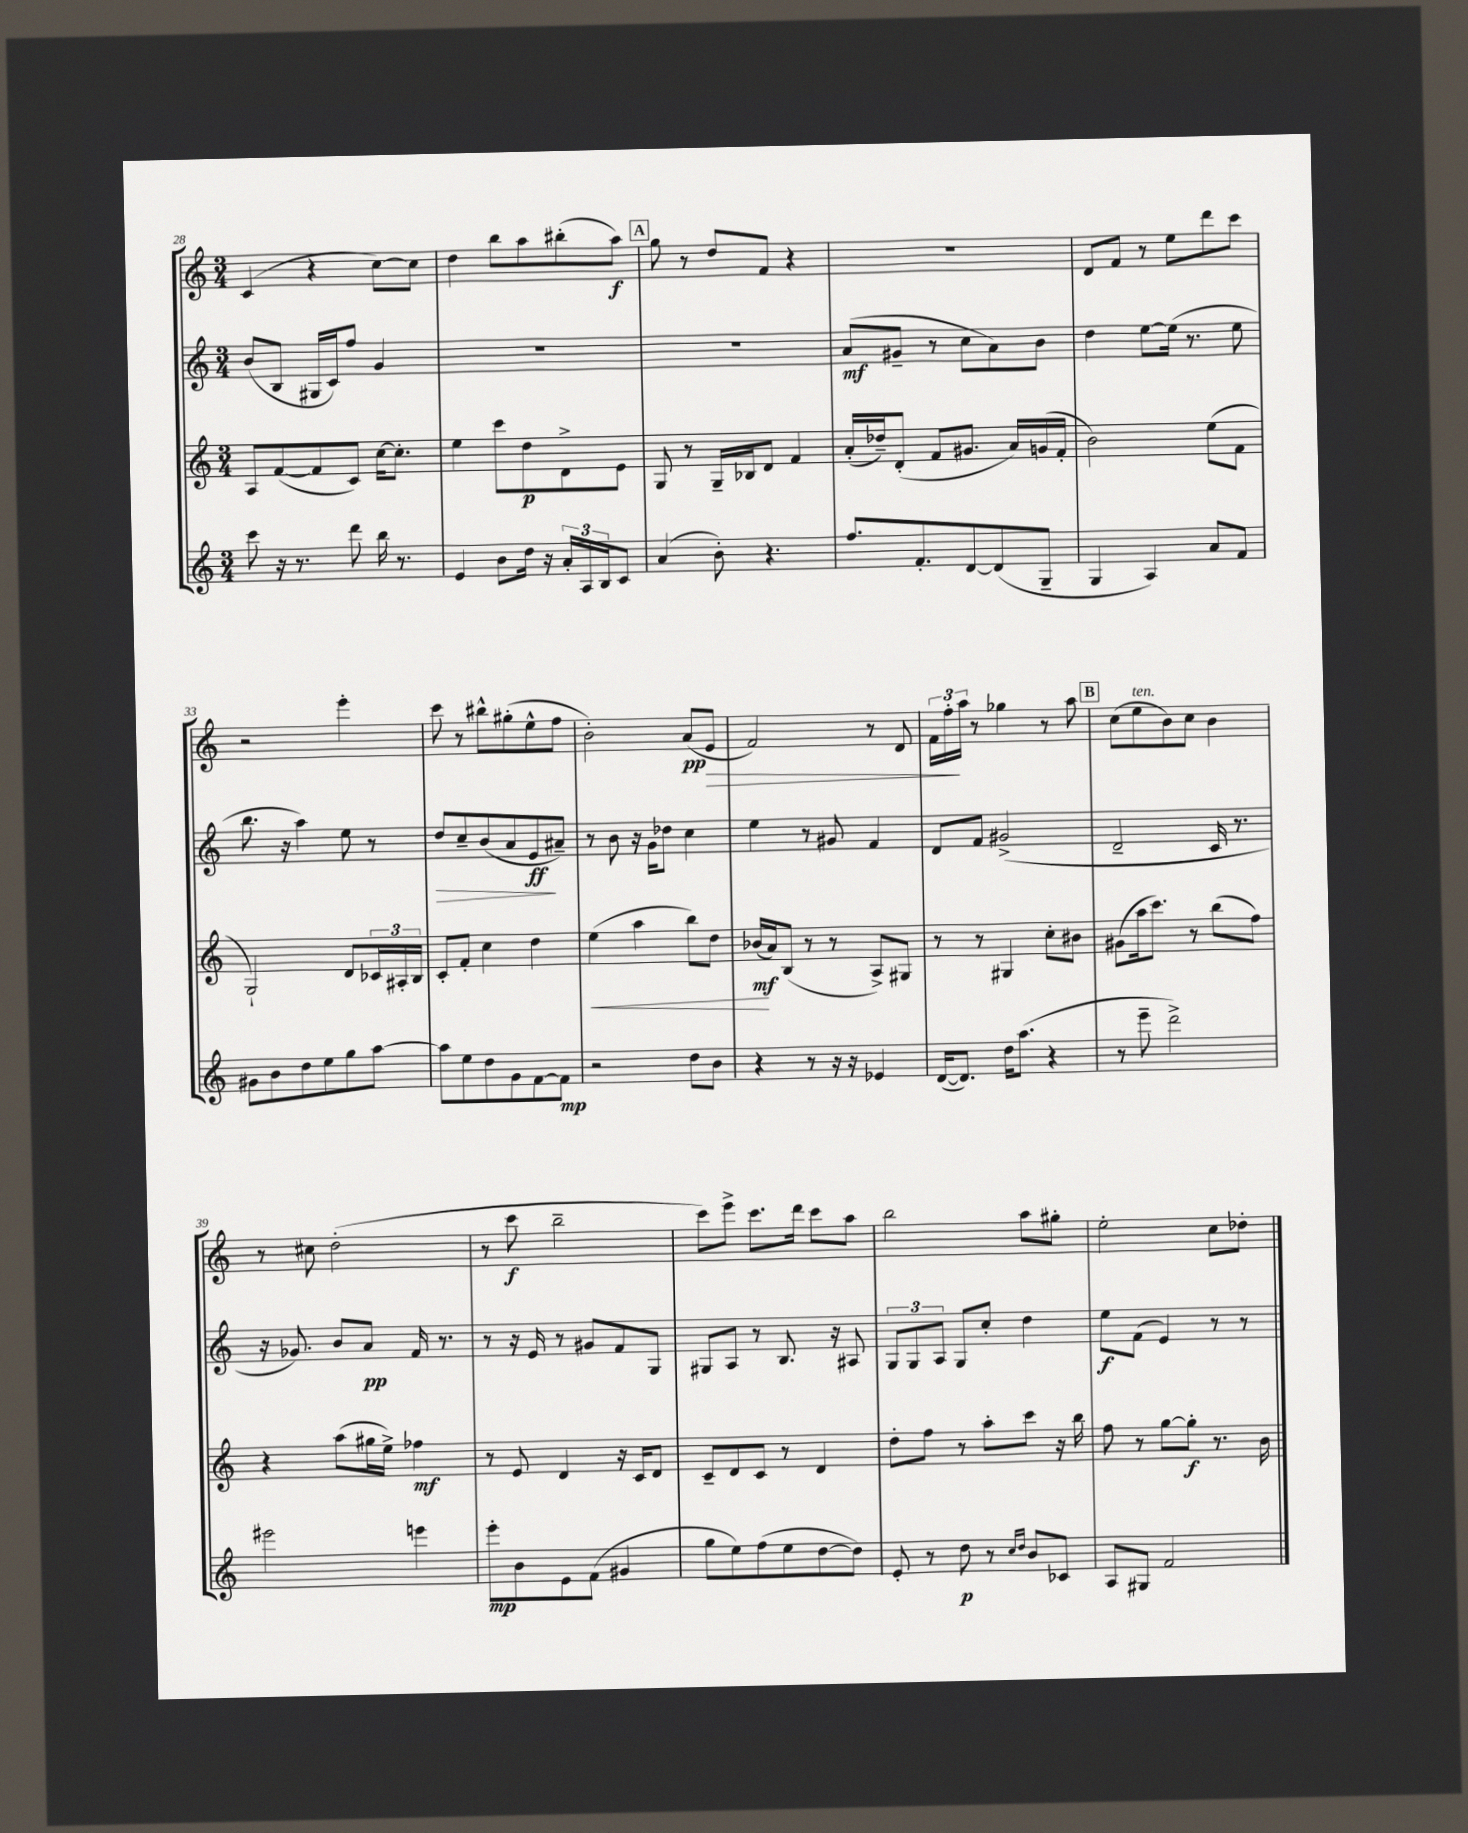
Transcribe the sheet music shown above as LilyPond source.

<<
\new StaffGroup <<
\new Staff = "s0" {
    \clef treble \key c \major \numericTimeSignature \time 3/4
    c'4( r4 c''8~) c''8 |
    d''4 b''8 a''8 bis''8-.( a''8\f) |
    \mark \markup { \box "A" } g''8 r8 d''8 f'8 r4 |
    r2. |
    d'8 f'8 r8 e''8 d'''8 c'''8 |
    r2 e'''4-. |
    c'''8 r8 bis''8-^ gis''8-.( e''8-^ f''8 |
    b'2-.) a'8\pp( e'8\> |
    f'2) r8 d'8 |
    \tuplet 3/2 { f'16 f''16-.\! a''16 } r8 ges''4 r8 a''8 |
    \mark \markup { \box "B" } c''8( e''8^\markup { \italic "ten." } b'8) c''8 b'4 |
    r8 cis''8 d''2-.( |
    r8 c'''8\f b''2-- |
    c'''8) e'''8-> c'''8. d'''16 c'''8 a''8 |
    b''2 a''8 gis''8-. |
    e''2-. c''8 des''8-. \bar "|." |
}
\new Staff = "s1" {
    \clef treble \key c \major \numericTimeSignature \time 3/4
    b'8( b8 gis16 c'16) f''8 g'4 |
    R2. |
    \mark \markup { \box "A" } R2. |
    a'8\mf( gis'8-- r8 c''8 a'8) b'8 |
    d''4 e''8~ e''16( r8. e''8 |
    b''8. r16 a''4) e''8 r8 |
    d''8\> c''8-- b'8( a'8 e'8\ff\! ais'8--) |
    r8 b'8 r16 g'16 des''8 c''4 |
    e''4 r8 gis'8 f'4 |
    d'8 f'8 gis'2->( |
    \mark \markup { \box "B" } d'2-- c'16 r8. |
    r16 ges'8.) b'8 a'8\pp f'16 r8. |
    r8 r16 e'16 r8 gis'8 f'8 g8 |
    gis8 a8 r8 b8. r16 ais8 |
    \tuplet 3/2 { g8 g8 a8 } g8 c''8-. d''4 |
    e''8\f f'8( e'4) r8 r8 \bar "|." |
}
\new Staff = "s2" {
    \clef treble \key c \major \numericTimeSignature \time 3/4
    a8 f'8~( f'8 c'8) c''16~ c''8.-. |
    e''4 c'''8 d''8\p d'8-> e'8 |
    \mark \markup { \box "A" } g8 r8 g16-- bes16 d'8 f'4 |
    a'16-.( des''16--) d'8-.( f'8 gis'8. a'16) g'16( f'16-. |
    b'2) e''8( f'8 |
    g2-!) d'8 \tuplet 3/2 { ces'16 ais16-. b16 } |
    c'8-. f'8-. c''4 d''4 |
    e''4\<( a''4 b''8) d''8 |
    bes'16\mf\!( a'16) b8( r8 r8 a8->) gis8 |
    r8 r8 gis4 c''8-. bis'8 |
    \mark \markup { \box "B" } gis'8( a''16 c'''8.) r8 b''8( f''8) |
    r4 a''8( gis''16 e''16->) fes''4\mf |
    r8 e'8 d'4 r16 c'16 d'8 |
    c'8-- d'8 c'8 r8 d'4 |
    d''8-. f''8 r8 a''8-. c'''8 r16 b''16 |
    f''8 r8 g''8~ g''8-.\f r8. b'16 \bar "|." |
}
\new Staff = "s3" {
    \clef treble \key c \major \numericTimeSignature \time 3/4
    c'''8 r16 r8. d'''8 b''16 r8. |
    e'4 b'8 d''16 r16 \tuplet 3/2 { a'16-. a16 b16 } c'8 |
    \mark \markup { \box "A" } a'4( b'8-.) r4. |
    f''8. f'8.-. d'8~ d'8( g8-- |
    g4 a4) a'8 f'8 |
    gis'8 b'8 d''8 e''8 g''8 a''8~ |
    a''8 e''8 d''8 g'8 f'8~ f'8\mp |
    r2 d''8 b'8 |
    r4 r8 r16 r16 ees'4 |
    d'16~( d'8.) d''16 a''8.( r4 |
    \mark \markup { \box "B" } r8 e'''8-- d'''2->) |
    eis'''2 e'''4 |
    e'''8-.\mp b'8 e'8 f'8( gis'4 |
    g''8 e''8) f''8( e''8 d''8~ d''8) |
    e'8-. r8 d''8\p r8 \grace { c''16 d''16 } b'8 ces'8 |
    a8 gis8 f'2 \bar "|." |
}
>>
>>
\layout { \context { \Score currentBarNumber = #28 } }
